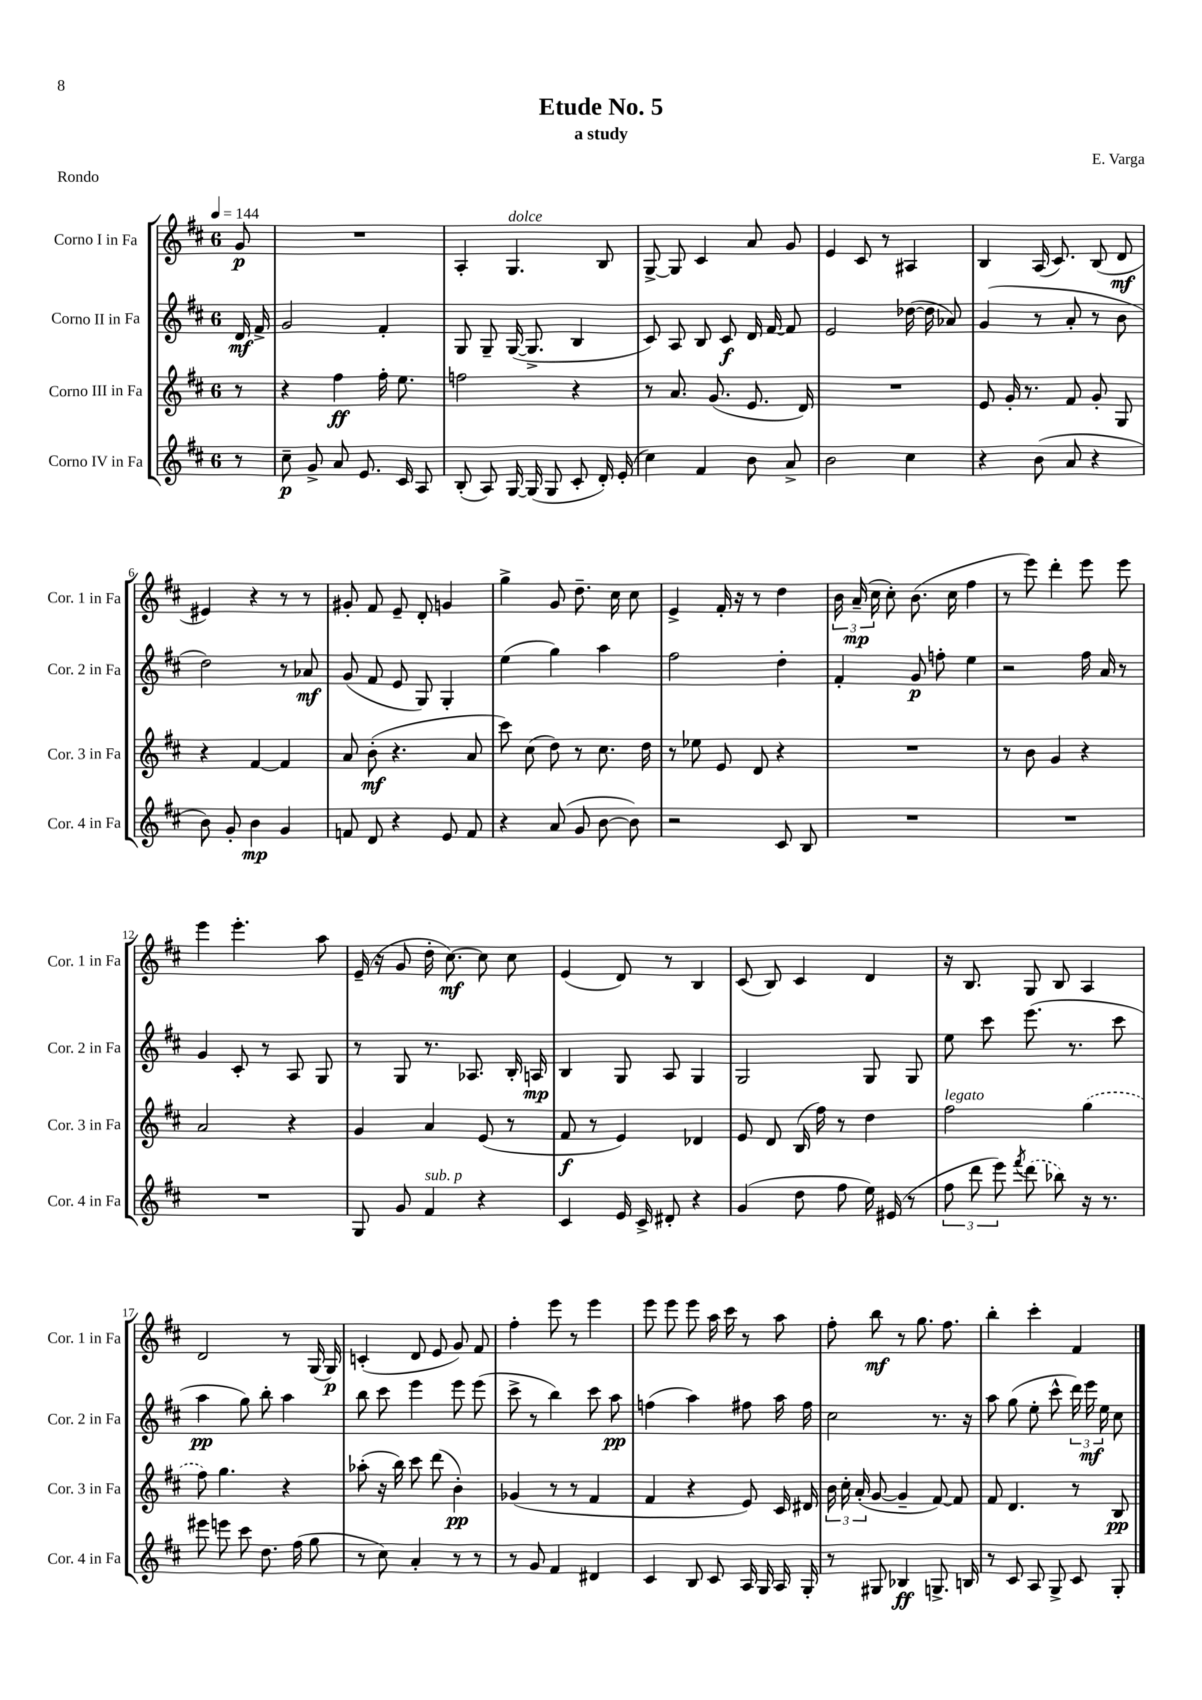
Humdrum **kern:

**kern	**dynam	**kern	**dynam	**kern	**dynam	**kern	**dynam
*part4	*part4	*part3	*part3	*part2	*part2	*part1	*part1
*staff4	*staff4	*staff3	*staff3	*staff2	*staff2	*staff1	*staff1
*I"Corno IV in Fa	*	*I"Corno III in Fa	*	*I"Corno II in Fa	*	*I"Corno I in Fa	*
*I'Cor. 4 in Fa	*	*I'Cor. 3 in Fa	*	*I'Cor. 2 in Fa	*	*I'Cor. 1 in Fa	*
*clefG2	*	*clefG2	*	*clefG2	*	*clefG2	*
*k[f#c#]	*	*k[f#c#]	*	*k[f#c#]	*	*k[f#c#]	*
*M6/8	*	*M6/8	*	*M6/8	*	*M6/8	*
*MM144	*	*MM144	*	*MM144	*	*MM144	*
=	=	=	=	=	=	=	=
8r	.	8r	.	16d/	mf	8g/	p
.	.	.	.	16f#^/	.	.	.
=1	=1	=1	=1	=1	=1	=1	=1
8cc#~\	p	4r	.	2g/	.	2.r	.
8g^/	.	.	.	.	.	.	.
8a/	.	4ff#\	ff	.	.	.	.
8.e/	.	.	.	.	.	.	.
.	.	16ff#'\	.	4f#'/	.	.	.
16c#/	.	8.ee\	.	.	.	.	.
8A/	.	.	.	.	.	.	.
=2	=2	=2	=2	=2	=2	=2	=2
(8B'/	.	2ffn\	.	8G/	.	4A'/	.
8A/)	.	.	.	8G~/	.	.	.
!	!	!	!	!	!	!LO:TX:a:i:t=dolce	!
[16G/	.	.	.	([16G/	.	4.G/	.
(16G/]	.	.	.	8.G^/]	.	.	.
8G/	.	.	.	.	.	.	.
8c#'/	.	4r	.	4B/	.	.	.
16d'/)	.	.	.	.	.	8B/	.
(16e'/	.	.	.	.	.	.	.
=3	=3	=3	=3	=3	=3	=3	=3
4cc#\)	.	8r	.	8c#/)	.	[8G^/	.
.	.	8.a/	.	8A/	.	8G/]	.
4f#/	.	.	.	8B/	.	4c#/	.
.	.	(8.g/	.	.	.	.	.
.	.	.	.	8c#/	f	.	.
8b\	.	8.e/	.	16d/	.	8a/	.
.	.	.	.	[16f#/	.	.	.
8a^/	.	.	.	8f#/]	.	8g/	.
.	.	16d/)	.	.	.	.	.
=4	=4	=4	=4	=4	=4	=4	=4
2b\	.	2.r	.	2e/	.	4e/	.
.	.	.	.	.	.	8c#/	.
.	.	.	.	.	.	8r	.
4cc#\	.	.	.	([16dd-X\	.	4A#X/	.
.	.	.	.	16dd-\]	.	.	.
.	.	.	.	8a-X/)	.	.	.
=5	=5	=5	=5	=5	=5	=5	=5
4r	.	8e/	.	(4g/	.	4B/	.
.	.	16g'/	.	.	.	.	.
.	.	8.r	.	.	.	.	.
(8b\	.	.	.	8r	.	(16A/	.
.	.	.	.	.	.	8.c#/)	.
8a/	.	8f#/	.	8a'/	.	.	.
4r	.	8g'/	.	8r	.	(8B/	.
.	.	8G/	.	8b\	.	8d/	mf
!!LO:LB:g=z
=6	=6	=6	=6	=6	=6	=6	=6
8b\)	.	4r	.	2dd\)	.	4e#X/)	.
8g'/	.	.	.	.	.	.	.
4b\	mp	[4f#/	.	.	.	4r	.
4g/	.	4f#/]	.	8r	.	8r	.
.	.	.	.	8a-X/	mf	8r	.
=7	=7	=7	=7	=7	=7	=7	=7
8fn/	.	8a/	.	(8g/	.	8g#X'/	.
8d/	.	(8b'\	mf	8f#/	.	8f#/	.
4r	.	4.r	.	8e/	.	8e~/	.
.	.	.	.	8G/)	.	8d'/	.
8e/	.	.	.	4G'/	.	4gn/	.
8f/	.	8a/	.	.	.	.	.
=8	=8	=8	=8	=8	=8	=8	=8
4r	.	8ccc#\)	.	(4ee\	.	4gg^\	.
.	.	(8cc#\	.	.	.	.	.
(8a/	.	8dd\)	.	4gg\)	.	8g/	.
8g/	.	8r	.	.	.	8.dd~\	.
[8b\	.	8.cc#\	.	4aa\	.	.	.
.	.	.	.	.	.	16cc#\	.
8b\])	.	.	.	.	.	8cc#\	.
.	.	16dd\	.	.	.	.	.
=9	=9	=9	=9	=9	=9	=9	=9
2r	.	8r	.	2ff#\	.	4e^/	.
.	.	8ee-X\	.	.	.	.	.
.	.	8e/	.	.	.	16f#'/	.
.	.	.	.	.	.	16r	.
.	.	8d/	.	.	.	8r	.
8c#/	.	4r	.	4dd'\	.	4dd\	.
8B/	.	.	.	.	.	.	.
=10	=10	=10	=10	=10	=10	=10	=10
2.r	.	2.r	.	4f#'/	.	24b\	.
.	.	.	.	.	.	(24a~/	mp
.	.	.	.	.	.	24cc#\	.
.	.	.	.	.	.	8cc#'\)	.
.	.	.	.	8g/	p	(8.b\	.
.	.	.	.	8ffn'\	.	.	.
.	.	.	.	.	.	16cc#\	.
.	.	.	.	4ee\	.	4ff#\	.
=11	=11	=11	=11	=11	=11	=11	=11
2.r	.	8r	.	2r	.	8r	.
.	.	8b\	.	.	.	8eee\)	.
.	.	4g/	.	.	.	4ddd'\	.
.	.	4r	.	16ff#\	.	8eee\	.
.	.	.	.	16a/	.	.	.
.	.	.	.	8r	.	8eee\	.
!!LO:LB:g=z
=12	=12	=12	=12	=12	=12	=12	=12
2.r	.	2a/	.	4g/	.	4eee\	.
.	.	.	.	8c#'/	.	4.eee'\	.
.	.	.	.	8r	.	.	.
.	.	4r	.	8A/	.	.	.
.	.	.	.	8G/	.	8aa\	.
=13	=13	=13	=13	=13	=13	=13	=13
8G/	.	4g/	.	8r	.	(16e~/	.
.	.	.	.	.	.	16r	.
8g/	.	.	.	8G/	.	8g/	.
!LO:TX:a:i:t=sub. p	!	!	!	!	!	!	!
4f#/	.	4a/	.	8.r	.	16dd'\	.
.	.	.	.	.	.	[8.cc#\)	mf
.	.	.	.	8.A-X/	.	.	.
4r	.	(8e/	.	.	.	8cc#\]	.
.	.	8r	.	16B'/	.	8cc#\	.
.	.	.	.	16An/	mp	.	.
=14	=14	=14	=14	=14	=14	=14	=14
4c#/	.	8f#/	f	4B/	.	(4e/	.
.	.	8r	.	.	.	.	.
16e/	.	4e/)	.	8G/	.	8d/)	.
16c#^/	.	.	.	.	.	.	.
8d#X'/	.	.	.	8A/	.	8r	.
4r	.	4d-X/	.	4G/	.	4B/	.
=15	=15	=15	=15	=15	=15	=15	=15
(4g/	.	8e/	.	2G/	.	(8c#/	.
.	.	8d/	.	.	.	8B/)	.
8dd\	.	(16B/	.	.	.	4c#/	.
.	.	16ff#\)	.	.	.	.	.
8ff#\	.	8r	.	.	.	.	.
16ee\)	.	4dd\	.	8G/	.	4d/	.
(16e#X/	.	.	.	.	.	.	.
8r	.	.	.	8G/	.	.	.
=16	=16	=16	=16	=16	=16	=16	=16
!	!	!LO:TX:a:i:t=legato	!	!	!	!	!
12ff#\	.	2ff#\	.	8ee\	.	16r	.
.	.	.	.	.	.	8.B/	.
12ddd\	.	.	.	.	.	.	.
.	.	.	.	8ccc#\	.	.	.
12eee\)	.	.	.	.	.	.	.
8qfff#/	.	.	.	.	.	.	.
(8ddd\	.	.	.	(8.eee\	.	8G/	.
8bb-X\)	.	.	.	.	.	8B/	.
.	.	.	.	8.r	.	.	.
16r	.	(4gg\	.	.	.	4A/	.
8.r	.	.	.	.	.	.	.
.	.	.	.	8ccc#\	.	.	.
!!LO:LB:g=z
=17	=17	=17	=17	=17	=17	=17	=17
8eee#X\	.	8ff#\)	.	4aa\	pp	2d/	.
8eeen\	.	4.gg\	.	.	.	.	.
8ccc#\	.	.	.	8gg\)	.	.	.
8.dd\	.	.	.	8bb'\	.	.	.
.	.	4r	.	4aa\	.	8r	.
(16ff#\	.	.	.	.	.	.	.
8gg\	.	.	.	.	.	(16G/	.
.	.	.	.	.	.	16G/)	p
=18	=18	=18	=18	=18	=18	=18	=18
8r	.	(8aa-X'\	.	8bb\	.	(4cn'/	.
8cc#\)	.	16r	.	8ccc#\	.	.	.
.	.	16bb\)	.	.	.	.	.
4a'/	.	8ccc#\	.	4eee\	.	8d/	.
.	.	(8ddd\	.	.	.	8e/	.
8r	.	4b'\)	pp	8eee\	.	8g/)	.
8r	.	.	.	(8eee\	.	8f#/	.
=19	=19	=19	=19	=19	=19	=19	=19
8r	.	(4g-X/	.	8ccc#^\	.	4ff#'\	.
8g/	.	.	.	8r	.	.	.
4f#/	.	8r	.	4bb\)	.	8eee\	.
.	.	8r	.	.	.	8r	.
4d#X/	.	4f#/	.	8ccc#\	.	4eee\	.
.	.	.	.	8aa\	pp	.	.
=20	=20	=20	=20	=20	=20	=20	=20
4c#/	.	4f#/	.	(4ffn\	.	8eee\	.
.	.	.	.	.	.	8eee\	.
8B/	.	4r	.	4aa\)	.	8eee\	.
8c#/	.	.	.	.	.	16aa\	.
.	.	.	.	.	.	16ccc#\	.
16A/	.	8e/)	.	8ff#X\	.	8r	.
16G/	.	.	.	.	.	.	.
16A/	.	16c#/	.	16aa\	.	8aa\	.
16G'/	.	16d#X/	.	16ff#\	.	.	.
=21	=21	=21	=21	=21	=21	=21	=21
8r	.	24b\	.	2cc#\	.	8ff#'\	.
.	.	24cc#'\	.	.	.	.	.
.	.	(24a'/	.	.	.	.	.
8G#X/	.	[8g/	.	.	.	8bb\	mf
4B-X/	ff	4g~/]	.	.	.	8r	.
.	.	.	.	.	.	8.gg\	.
8.Gn^/	.	[8f#/)	.	8.r	.	.	.
.	.	.	.	.	.	8.ff#\	.
.	.	8f#/]	.	.	.	.	.
16Bn/	.	.	.	16r	.	.	.
=22	=22	=22	=22	=22	=22	=22	=22
8r	.	8f#/	.	8aa\	.	4bb'\	.
8c#/	.	4.d/	.	(8gg\	.	.	.
8A/	.	.	.	8ee'\	.	4ccc#'\	.
8G^/	.	.	.	8ccc#^^\	.	.	.
8c#/	.	8r	.	24ddd\)	.	4f#/	.
.	.	.	.	24eee\	mf	.	.
.	.	.	.	24ee\	.	.	.
8G'/	.	8B/	pp	8cc#\	.	.	.
==	==	==	==	==	==	==	==
*-	*-	*-	*-	*-	*-	*-	*-
